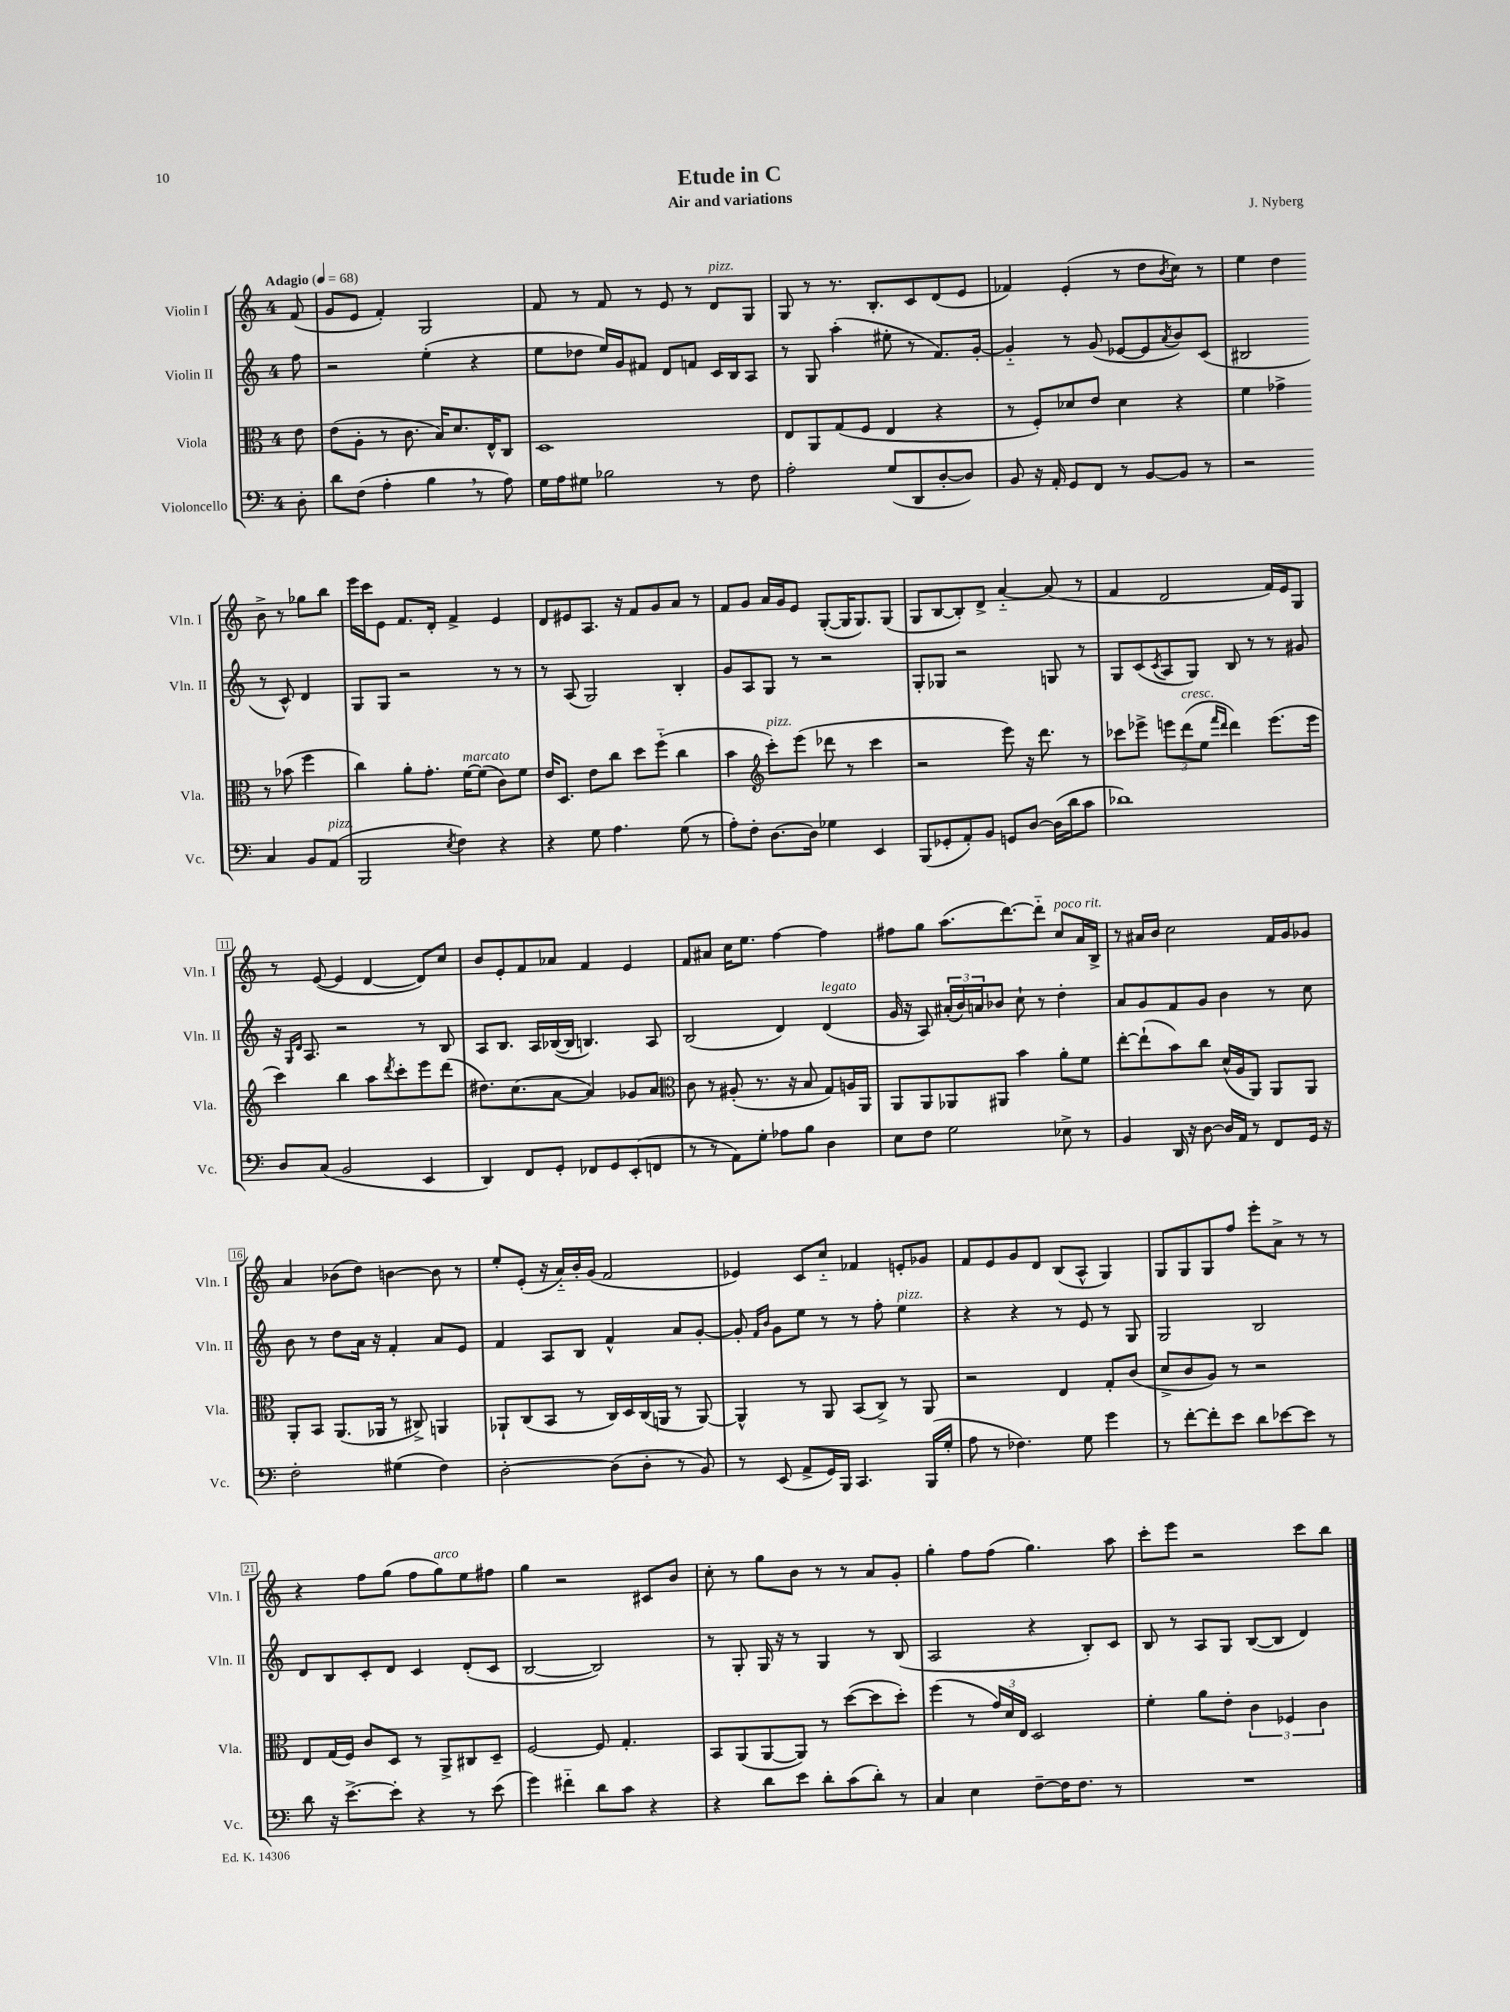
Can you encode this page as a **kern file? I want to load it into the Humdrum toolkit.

**kern	**kern	**kern	**kern
*staff4	*staff3	*staff2	*staff1
*clefF4	*clefC3	*clefG2	*clefG2
*k[]	*k[]	*k[]	*k[]
*M4/4	*M4/4	*M4/4	*M4/4
*MM68	*MM68	*MM68	*MM68
8D'	8e	8ff	(8f
=	=	=	=
8d	(8e	2r	8g
(8F	8A'	.	8e
4A'	8r	.	4f')
.	8.c	.	.
4B	.	(4ee'	2G
.	16B)	.	.
.	8.d	.	.
8r	.	4r	.
.	16E^^	.	.
8A)	8C	.	.
=	=	=	=
16G	1D	8ee	8f
16A	.	.	.
8G#	.	8dd-	8r
2B-	.	16ee)	8f
.	.	16g	.
.	.	8f#	8r
.	.	8d	8e
.	.	8f	8r
8r	.	16c	8d
.	.	16B	.
8F	.	8A	8G
=	=	=	=
2A'	8E	8r	8G
.	8AA	8G	8r
.	(8G	(4aa'	8.r
.	8F	.	.
.	.	.	8.B'
(8G	4E	8ee#'	.
8DD	.	8r	8c
[8D'	4r	8.f)	(8d
8D])	.	.	8e
.	.	[16g'	.
=	=	=	=
8BB	8r	4g'~]	4f-)
16r	8F')	.	.
16AA'	.	.	.
8GG	8d-	8r	(4e'
8FF	8e	(8g	.
8r	4d-	[8e-	8r
[8BB	.	8e-]	8dd
.	.	8qa	8qb
8BB]	4r	8b)	8cc)
8r	.	(8c	8r
=	=	=	=
2r	4f	2B#	4ee
.	4g-^	.	4dd
4C	8r	8r	8b^
.	(8b-	8c^^)	8r
8BB	4ff	4d	8gg-
(8AA	.	.	8bb
=	=	=	=
2BBB	4cc)	8G	16eee
.	.	.	16ccc
.	.	8G	8e
.	8a'	2r	8.f
.	8.g'	.	.
.	.	.	16d'
8qE	.	.	.
4F)	.	.	4f^
.	[16f	.	.
.	(8f]	.	.
4r	8c)	8r	4e
.	8f	8r	.
=	=	=	=
4r	16e	8r	8d
.	8.D	.	.
.	.	(8A	8e#
8G	8e	2G)	8.A
4.A	8cc	.	.
.	.	.	16r
.	8dd	.	8f
.	(8ff'~	.	8g
(8G	4cc	4B'	8a
8r	.	.	8r
=	=	=	=
8A')	4b	8g	8f
8F'	.	8A	8g
*	*clefG2	*	*
[8.D	8ccc')	8G	16a
.	.	.	16g
.	(8eee	8r	8e
16D]	.	.	.
4G-	8ddd-	2r	([8G'
.	8r	.	16G]
.	.	.	8.G)
4EE	4ccc	.	.
.	.	.	(8G
=	=	=	=
(8BBB	2r	8G'	8G
8GG-'	.	8G-	[8B
8AA')	.	2r	8B'])
8BB	.	.	8d^
8GG	8eee)	.	[4a'~
[8D	16r	.	.
.	8.ddd	.	.
(16D]	.	8G	(8a]
16d	.	.	.
8c	8r	8r	8r
=	=	=	=
1d-)	8ccc-	8G	4f
.	8eee-^	(8c	.
.	.	8qc	.
.	12eee	8A	2d
.	(12ddd	.	.
.	.	8G)	.
.	12ee	.	.
.	16qqfff	.	.
.	16qqddd	.	.
.	4ddd)	8B	.
.	.	8r	.
.	(8.eee	8r	16f)
.	.	.	16e
.	.	8g#	8G
.	16eee	.	.
=	=	=	=
8D	4ccc)	16r	8r
.	.	16qqG	.
.	.	16qqd	.
.	.	8.A	.
(8C	.	.	([8e
2BB	4bb	2r	4e]
.	8aa	.	[4d
.	8qddd	.	.
.	8ccc'	.	.
4EE	8eee	8r	8d])
.	(8ddd	8B	8cc
=	=	=	=
4DD)	8.dd#)	8A	8b
.	.	8.B	8e'
.	(8.cc	.	.
8FF	.	.	8f
.	.	16A	.
8GG'	[8a	([16B-	8a-
.	.	16B-]	.
8FF-	4a])	4.B)	4f
8GG	.	.	.
(8EE'	8g-	.	4e
8FF	8a	8A	.
=	=	=	=
*	*clefC3	*	*
8r	8c	(2B	8f
8r	8r	.	8a#
8AA)	(8A#'	.	16cc
.	.	.	8.ee
8G'	8.r	.	.
8A-	.	4d)	[4ff
.	16r	.	.
8B	8B	.	.
4D	8G)	(4d	4ff]
.	16A	.	.
.	16AA	.	.
=	=	=	=
8E	8AA	16g	8ff#
.	.	16r	.
8F	8AA	8A)	8gg
2G	8AA-	(24a#'	(8.aa
.	.	24b)	.
.	.	24a	.
.	8AA#	8b-	.
.	.	.	[8.ddd)
.	4b	8cc`	.
.	.	8r	8ddd'~]
8E-^	8a'	4dd'	8cc
8r	8f	.	16a
.	.	.	16B^
=	=	=	=
4BB	[8ee'	8a	8r
.	(8ee`]	8g	16a#
.	.	.	16b
16DD	8b)	8f	2cc
16r	.	.	.
[8D	8cc	8g	.
16D]	(16d^^	4b	.
16AA	16A	.	.
8r	8AA)	.	.
8FF	8AA	8r	16f
.	.	.	16g
16GG	8AA	8cc	8g-
16r	.	.	.
=	=	=	=
2F'	8AA'	8b	4a
.	8BB	8r	.
.	(8.AA	8dd	(8b-
.	.	16a	8dd)
.	16AA-	16r	.
(4G#	8r	4f'	[4b
.	8C#^)	.	.
4F)	4AA	8a	8b]
.	.	8e	8r
=	=	=	=
[2D'	8AA-`	4f	8ee'
.	(8C	.	(8e'
.	8BB	8A	16r
.	.	.	16a'~)
.	8r	8B	16b'
.	.	.	(16g
(8D]	16C)	4f^^	2f
.	16D	.	.
8D'	(16C	.	.
.	16AA	.	.
8r	8r	8a	.
8BB)	[8AA)	[8g'	.
=	=	=	=
8r	4AA^^]	8g']	4e-)
.	.	16qqf	.
.	.	16qqb	.
(8EE	.	8g	.
8AA^	8r	8ee	8c
16GG)	8AA	8r	8cc'~
16BBB	.	.	.
4.CC	(8BB	8r	4f-
.	8C^)	8ff'	.
.	8r	4ee	8e'
(16BBB	8AA	.	8g-
16G'	.	.	.
=	=	=	=
8A	2r	4r	8f
8r	.	.	8e
4.F-)	.	4r	8g
.	.	.	8d
.	4E	8r	(8B
8G	.	8e	8A^^
4g	8G'	8r	4G)
.	(8c	8G	.
=	=	=	=
8r	8d^	2G	8G
[8f'	8c	.	8G
8f']	8A)	.	8G
8e	8r	.	8ff
8d	2r	2B	8eee'
[8e-	.	.	8a^
8e-]	.	.	8r
8r	.	.	8r
=	=	=	=
8d	8E	8d	4r
16r	(16G	8B	.
[8.e^	16F)	.	.
.	8c	8c'	8ff
8e']	8D	8d	(8gg
4r	8r	4c	8ff
.	8AA^	.	8gg)
8r	8C#	(8d'	8ee
(8e	8D~	8c	8ff#
=	=	=	=
4g)	[2F	[2B	4gg
4f#'~	.	.	2r
8d	8F]	2B])	.
8c	4.G'	.	.
4r	.	.	8c#
.	.	.	8b
=	=	=	=
4r	8BB	8r	8cc'
.	(8AA	8G'	8r
8d	[8AA	16G	8gg
.	.	16r	.
8e	8AA])	8r	8b
8d'	8r	4G	8r
(8c	([8dd	.	8r
8d')	8dd]	8r	8a
8r	8dd')	(8B	8g'
=	=	=	=
4C	(4ff	2A	4gg'
4E	8r	.	8ff
.	24g)	.	(8ff
.	24d	.	.
.	24E	.	.
[8F~	2D	4r	4.gg)
16F]	.	.	.
8.F	.	.	.
.	.	8B')	.
8r	.	8c	8aa
=	=	=	=
1r	4f'	8B	8ccc'
.	.	8r	8eee
.	8a	8A	2r
.	8e'	8G	.
.	6c	([8B	.
.	.	8B]	.
.	6F-	.	.
.	.	4d)	8ccc
.	6c	.	.
.	.	.	8bb
==	==	==	==
*-	*-	*-	*-
